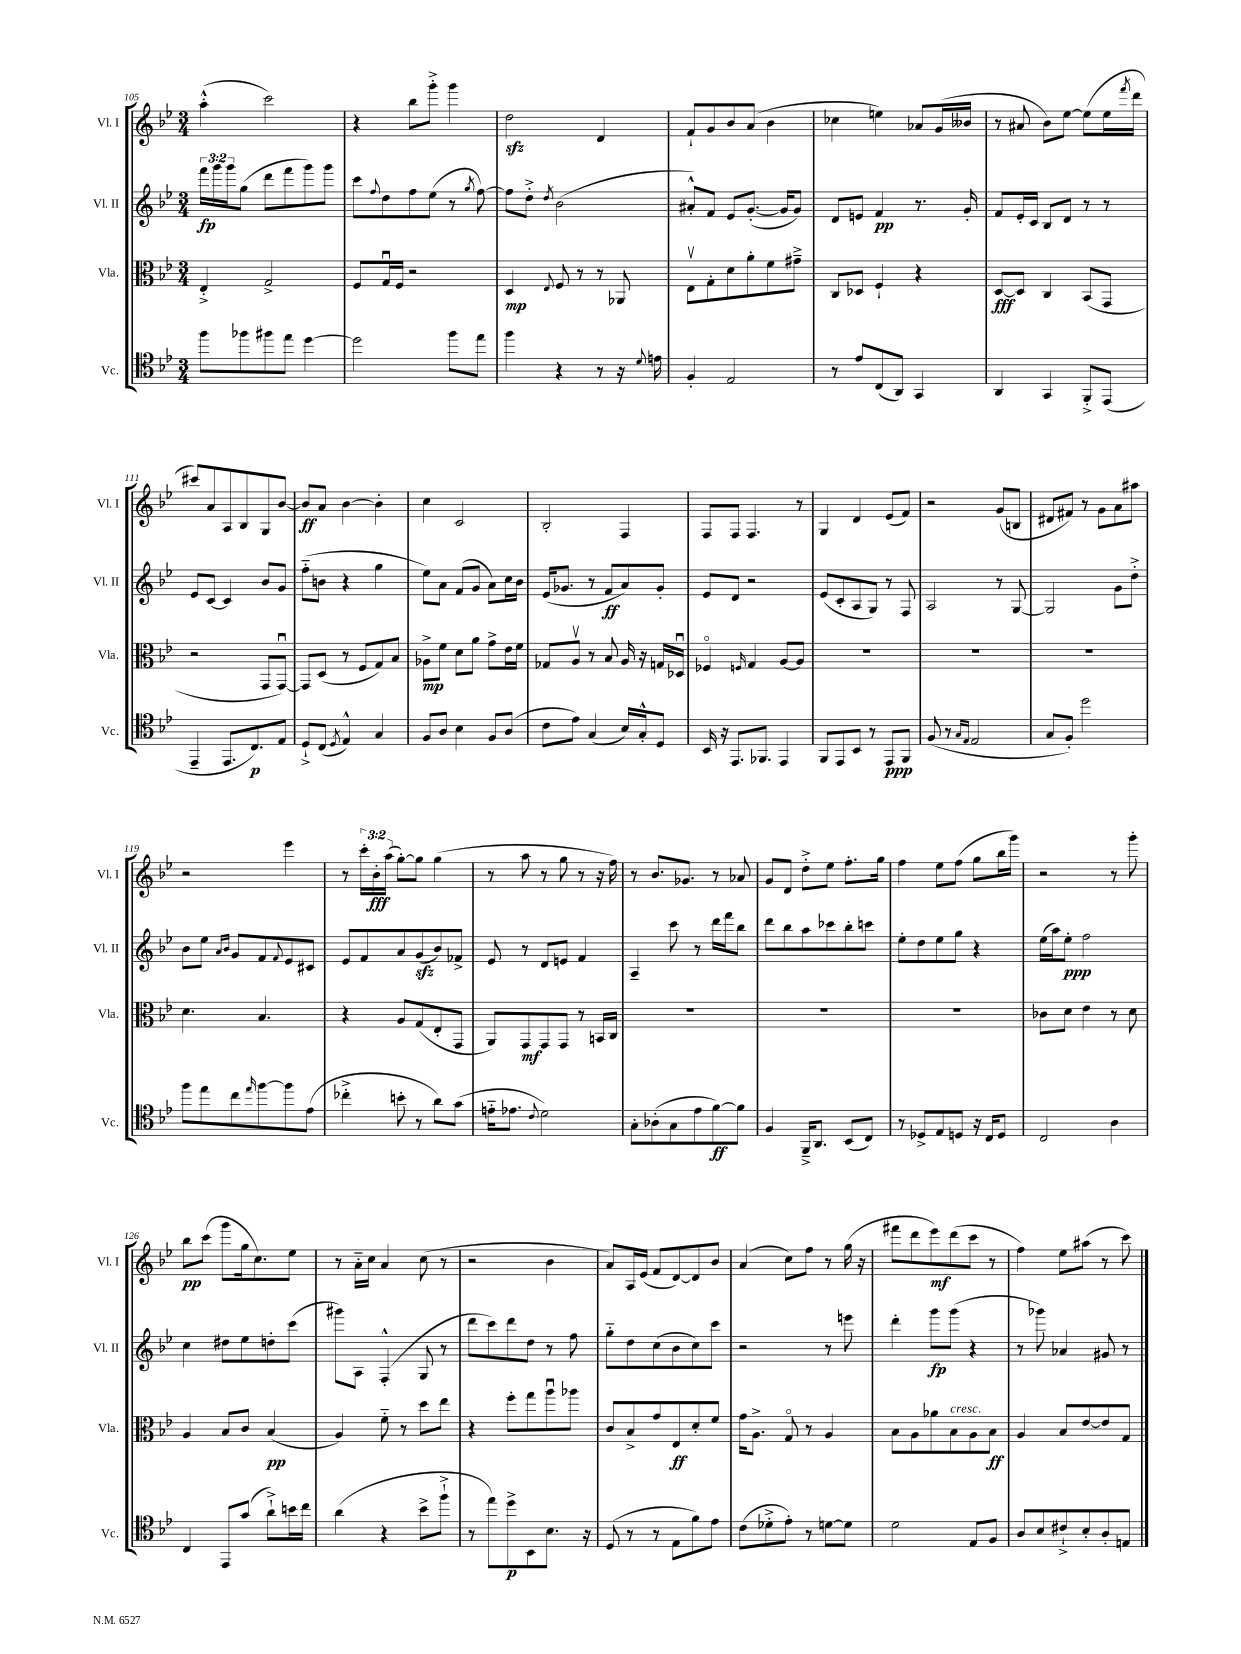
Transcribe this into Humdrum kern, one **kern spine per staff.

**kern	**kern	**kern	**kern
*staff4	*staff3	*staff2	*staff1
*clefC4	*clefC3	*clefG2	*clefG2
*k[b-e-]	*k[b-e-]	*k[b-e-]	*k[b-e-]
*M3/4	*M3/4	*M3/4	*M3/4
8ff	4E-'^	24fff	(4aa'^^
.	.	24ggg	.
.	.	24ggg	.
8ff-	.	(8gg	.
8ff#	2G^	8ddd	2ccc)
8ee-	.	8fff	.
[4dd	.	8ggg)	.
.	.	8ggg	.
=	=	=	=
2dd]	8F	8ccc	4r
.	.	8qqff	.
.	16Gu	8dd	.
.	16F	.	.
.	2r	8ff	8bb-
.	.	(8ee-	8ggg'^
8ff	.	8r	4ggg
.	.	8qgg	.
8ee-	.	[8ff)	.
=	=	=	=
4ff	4D	8ff]	2dd
.	.	8dd'^	.
.	8qqE-	8qdd	.
4r	8F	(2b-	.
.	8r	.	.
8r	8r	.	4d
16r	8AA-	.	.
8qqd	.	.	.
16e	.	.	.
=	=	=	=
4F'	8E-v	8a#'^^)	8f`
.	8G'	8f	8g
2E-	8d	8e-	8b-
.	8a'	([8.g'	(8a
.	8f	.	4b-
.	.	16g]	.
.	8g#~^	8g)	.
=	=	=	=
8r	8C	8d	4cc-
8e-	8D-	8e	.
(8C	4F`	4f	4ee)
8AA)	.	.	.
4GG	4r	8.r	8a-
.	.	.	(16g
.	.	16g'	16b--
=	=	=	=
4AA	[8D	8f	8r
.	8D]	16e-'	8a#
.	.	16c	.
4GG	4C	8B-	8b-)
.	.	8d	[8ee-
8FF'^	(8BB-	8r	(8ee-]
(8EE-	8GG	8r	16ee-
.	.	.	8qfff
.	.	.	16ddd
=	=	=	=
4EE-~	2r	8e-	8ccc#)
.	.	[8c	8a
8.EE-	.	4c]	8A
.	.	.	8B-
8.C)	.	.	.
.	8GG	8b-	8G
8E-	[8GGu)	8g	[8b-
=	=	=	=
8D`^	8GG]	(8ff'~	8b-]
(8C	(8D	8b	8a
8qD	.	.	.
4E-^^)	8r	4r	[4b-
.	8F	.	.
4G	8G)	4gg	4b-']
.	8B-	.	.
=	=	=	=
8F	8A-^	8ee-)	4cc
8A	8f	8a	.
4B-	8d	(8f	2c
.	8a	8g	.
8F	8g^	8a)	.
(8A	16e-	16cc	.
.	16f	16b-	.
=	=	=	=
8c	8G-	(16e-	2B-'
.	.	8.g-	.
8e-)	8Av	.	.
(4G	8r	8r	.
.	8B-	8f	.
16B-)	16A	8a)	4F
16G'^^	16r	.	.
8D	16G	8g-'	.
.	16D-u	.	.
=	=	=	=
16BB-	4F-o	8e-	8F
16r	.	.	.
8.EE-	.	8d	8F
.	16qqF	.	.
.	4G	2r	4.F
8.FF-	.	.	.
4EE-	[8A	.	.
.	8A]	.	8r
=	=	=	=
8FF	2.r	(8e-	4G
8EE-	.	8c'	.
8BB-	.	8A	4d
8r	.	8G)	.
8EE-	.	8r	(8e-
8FF	.	8F	8f)
=	=	=	=
(8F	2.r	2A	2r
8r	.	.	.
16qqG	.	.	.
16qqE-	.	.	.
2E-	.	.	.
.	.	8r	(8g
.	.	[8G	8B
=	=	=	=
8G	2.r	2G]	8d#
8F')	.	.	8f#)
2dd	.	.	8r
.	.	.	8g
.	.	8g	8a
.	.	8dd'^	8aa#
=	=	=	=
8ff	4.d	8b-	2r
8ee-	.	8ee-	.
.	.	16qqa	.
.	.	16qqb-	.
8cc	.	8g	.
16qqee-	.	.	.
[8ff	4.B-	8f	.
.	.	8qqf	.
8ff]	.	8e-	4eee-
(8e-	.	8c#	.
=	=	=	=
4cc-'^	4r	8e-	8r
.	.	8f	24ccc'
.	.	.	24b-'
.	.	.	(24aa
8b'	8A	8a	[8gg')
8r	(8G	(8g	8gg]
8a)	8E-'	8b-)	(4gg
(8g	8GG	8f-^	.
=	=	=	=
16e'~	8AA)	8e-	8r
8.e-	.	.	.
.	8GG	8r	8aa
8qqc	.	.	.
2d)	8GG	8d	8r
.	8GG	8e	8gg
.	8r	4f	8r
.	16BB	.	16r
.	16C	.	16ff)
=	=	=	=
8G'	2.r	4A~	8r
(8A-'	.	.	8.b-
8G	.	8ccc	.
.	.	.	8.g-
8e-	.	8r	.
[8f)	.	16ddd	8r
.	.	16fff	.
8f]	.	8bb-	8a-
=	=	=	=
4F	2.r	8ddd	8g
.	.	8bb-	8d
16FF~^	.	8aa	8dd'^
8.AA	.	.	.
.	.	8ccc-	8ee-
(8BB-	.	8bb-'	8.ff'
8C)	.	8ccc	.
.	.	.	16gg
=	=	=	=
8r	2.r	8ee-'	4ff
8D-^	.	8dd	.
8E-	.	8ee-	8ee-
8D	.	8gg	(8ff
16r	.	4r	8gg
16C	.	.	.
8D	.	.	16bb-
.	.	.	16ggg)
=	=	=	=
2C	8c-	(16ee-	2r
.	.	16aa)	.
.	8d	8ee-'	.
.	4e-	2ff	.
4A	8r	.	8r
.	8d	.	8ggg'
=	=	=	=
4C	4A	4cc	8bb-
.	.	.	(8ccc
8EE-	8B-	8dd#	8ggg
(8g	8c	8ee-	16gg
.	.	.	8.cc)
8a`^)	(4B-	8dd'	.
16b	.	(8ccc	8ee-
16cc	.	.	.
=	=	=	=
(4a	4A)	8ggg#)	8r
.	.	8A	16a'~
.	.	.	16cc
4r	8f'~	(4F'^^	4a
.	8r	.	.
8b-^	8dd	8G	(8cc
8ff`^	8ee-	8r	8r
=	=	=	=
8r	4r	8ddd	2r
8ee-)	.	8ccc)	.
8dd^	8ff'	8ddd	.
8BB-	8gg	8dd	.
8.B-	8aau	8r	4b-
.	8aa-	8ff	.
16r	.	.	.
=	=	=	=
(8D	8c	8gg'~	8a)
8r	8B-^	8dd	16A
.	.	.	(16e-
8r	8g	(8cc	8f
8E-	8E-	8b-	[8d)
8f)	8d'	8cc)	8d]
8e-	8f	8ccc	8b-
=	=	=	=
(8c	16g	2r	(4a
.	8.A^	.	.
8d-'^	.	.	.
8e-')	8Go	.	8cc)
8r	8r	.	8ff
[8d	4A	8r	8r
8d]	.	8eee	(16gg
.	.	.	16r
=	=	=	=
2d	8B-	4ddd'	8fff#
.	8A	.	8ddd
.	8a-	8ggg	8eee-)
.	8B-	(8ggg	(8ddd
8E-	8A	4r	8ccc
8F	8B-	.	8r
=	=	=	=
8A	4A	8r	4ff)
8B-	.	8ggg-)	.
8c#`^	8B-	4a-	8ee-
8B-'	[8e-	.	(8aa#
8A'	8e-]	8g#	8r
8E	8G	8r	8ccc)
==	==	==	==
*-	*-	*-	*-
